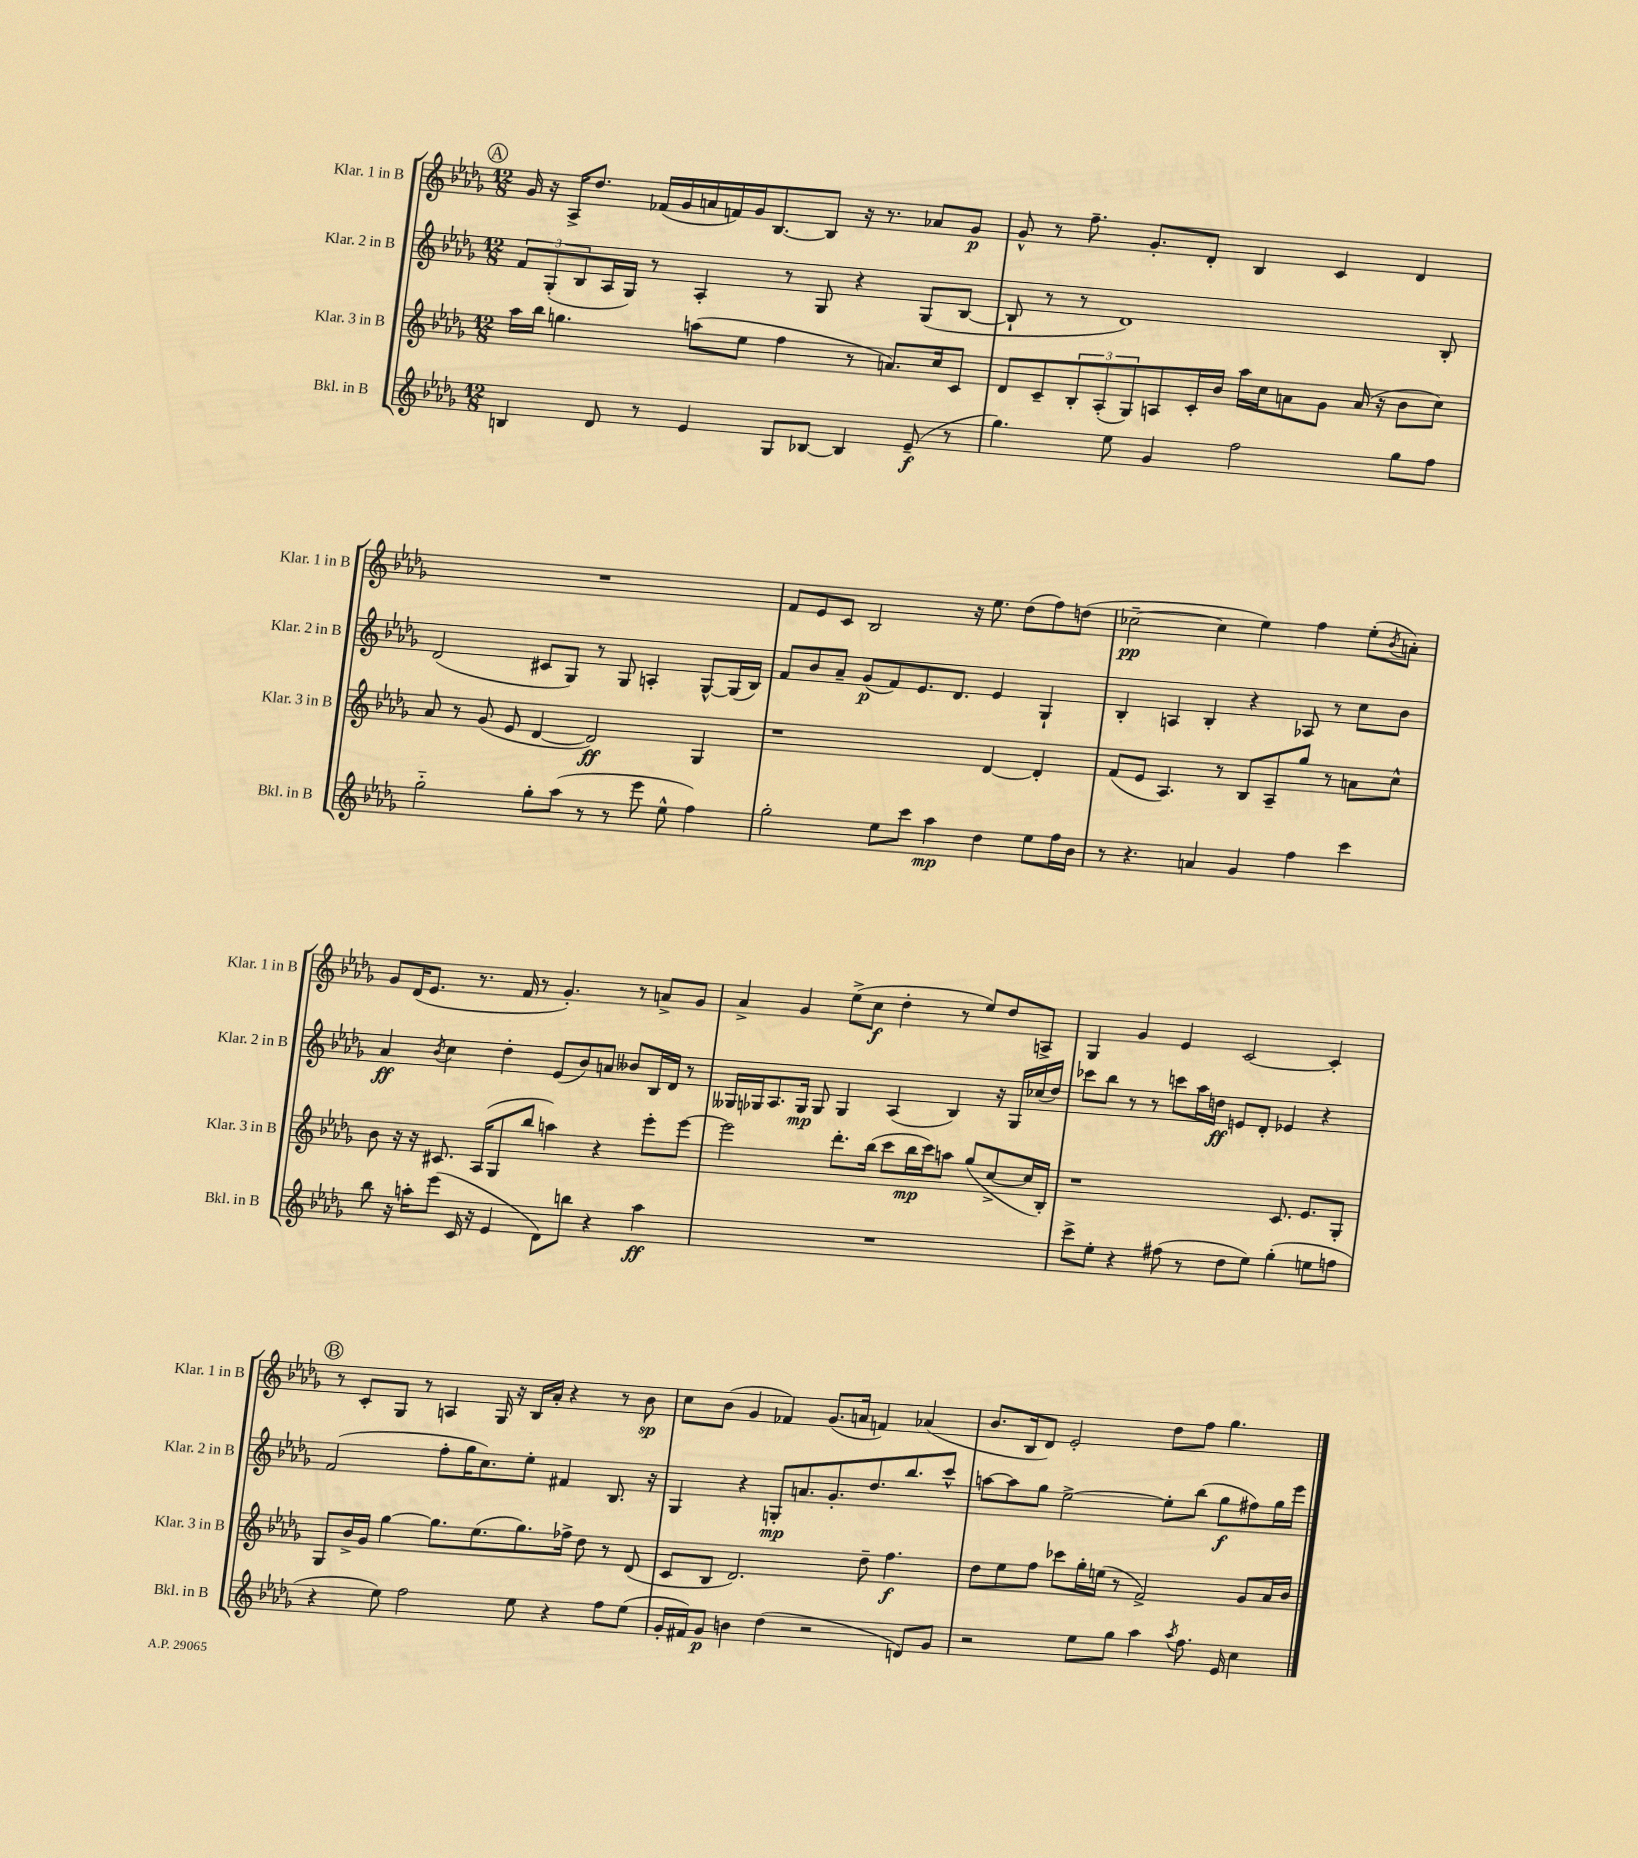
<<
\new StaffGroup <<
\new Staff = "s0" \with { instrumentName = "Klar. 1 in B" shortInstrumentName = "Klar. 1 in B" } {
    \clef treble \key des \major \numericTimeSignature \time 12/8
    \mark \markup { \circle "A" } ges'16 r16 aes16-> des''8. fes'16( ges'16 a'16 f'16) ges'16 bes8.~ bes8 r16 r8. aes'8 ges'8\p |
    ges'8-^ r8 f''8.-- ges'8.-. des'8-. bes4 c'4 des'4 |
    R1. |
    f'8 ees'8 c'8 bes2 r16 ees''8. des''8( f''8) d''8( |
    ces''2~--\pp ces''4 ees''4) f''4 ees''8-.( \acciaccatura { bes'8 } a'8-.) |
    ges'8 des'16( ees'8. r8. f'16 r8 ges'4.-.) r8 a'8-> ges'8 |
    aes'4-> ges'4 ees''8->( c''8\f des''4-. r8 ees''8) des''8 a8-> |
    ges4 ges'4 ees'4 c'2~ c'4-. |
    \mark \markup { \circle "B" } r8 c'8-. ges8 r8 a4 ges16 r16 bes16 aes'16-. r4 r8 bes'8\sp |
    c''8 bes'8( ges'4 fes'4) ges'8.( a'16 f'4) aes'4( |
    bes'8. bes16 des'8) ees'2-. des''8 f''8 ges''4. \bar "|." |
}
\new Staff = "s1" \with { instrumentName = "Klar. 2 in B" shortInstrumentName = "Klar. 2 in B" } {
    \clef treble \key des \major \numericTimeSignature \time 12/8
    \mark \markup { \circle "A" } \tuplet 3/2 { f'8 ges8-.( bes8 } aes16 ges16) r8 aes4-. r8 ges8 r4 ges8( bes8~ |
    bes8-! r8 r8 des'1) bes8-. |
    des'2( cis'8 ges8) r8 ges8 a4-. ges8~-^ ges16( bes16) |
    f'8 bes'8 aes'8-- ges'8\p( f'8) ees'8. des'8. ees'4 ges4-! |
    bes4-. a4 bes4-. r4 aes8 r8 c''8 bes'8 |
    aes'4\ff \acciaccatura { bes'8 } c''4 des''4-. ees'8( bes'8) a'8 beses'8 bes16 des'16 r8 |
    geses16 ges16 aes8. ges16\mp ges8 ges4 aes4( bes4) r16 ges16 ces''16( des''16) |
    ces'''8 bes''8 r8 r8 c'''8 aes''16 d''16\ff e'8 des'8-. ees'4 r4 |
    \mark \markup { \circle "B" } f'2( f''8-. ges''16 c''8.) ees''8-. fis'4 bes8. r16 |
    ges4 r4 g8-.\mp a'8. ges'8.-. des''8. bes''8. c'''8-^ |
    a''8~ a''8 ges''8 ees''2~-> ees''8-. bes''8( ges''8\f fis''8) ges''16 ees'''16 \bar "|." |
}
\new Staff = "s2" \with { instrumentName = "Klar. 3 in B" shortInstrumentName = "Klar. 3 in B" } {
    \clef treble \key des \major \numericTimeSignature \time 12/8
    \mark \markup { \circle "A" } aes''16 bes''16 g''4. a''8( ees''8 f''4 r8 a'8.) c''16 c'8 |
    des'8 c'8-- \tuplet 3/2 { bes8-. aes8-.( ges8) } a8 c'16-. bes'16 aes''16 c''16 a'8 ges'8 a'16( r16 bes'8 c''8) |
    aes'8 r8 ges'8( ees'8 des'4~ des'2\ff) ges4 |
    r1 des'4~ des'4-. |
    f'8( ees'8 aes4.) r8 bes8 aes8-- ges''8 r8 a'8 c''8-^ |
    bes'8 r16 r16 cis'8. aes16( ges8 bes''8 a''4) r4 ees'''8-. ees'''8~ |
    ees'''2 des'''8.-. bes''16( c'''8 bes''16\mp c'''16) a''8 ges''8( c''8~-> c''16 bes16-.) |
    r1 c'8. ees'8. ges8-. |
    \mark \markup { \circle "B" } ges8 bes'16-> ges'16 ges''4~ ges''8. ees''8.( ges''8.) fes''16-> des''8 r8 des'8( |
    c'8 bes8 des'2.) des''8-- f''4.\f |
    des''8 ees''8 f''8 ces'''8 ges''16-. e''16( r8 f'2->) ges'8 aes'16 bes'16 \bar "|." |
}
\new Staff = "s3" \with { instrumentName = "Bkl. in B" shortInstrumentName = "Bkl. in B" } {
    \clef treble \key des \major \numericTimeSignature \time 12/8
    \mark \markup { \circle "A" } b4 des'8 r8 ees'4 ges8 bes8~ bes4 ees'8--\f( r8 |
    ges''4.) ees''8 ges'4 f''2 ges''8 f''8 |
    ges''2-_ ges''8-. aes''8( r8 r8 ees'''8 ees''8-^ f''4) |
    ges''2-. ees''8 c'''8 aes''4\mp des''4 ees''8 f''16 bes'16 |
    r8 r4. a'4 ges'4 f''4 c'''4 |
    bes''8 r16 a''16-. ees'''8( c'16 r16 ees'4 des'8) b''8 r4 a''4\ff |
    R1. |
    c'''8-> ees''8-. r4 fis''8( r8 des''8 ees''8) ges''4-.( e''8 f''8 |
    \mark \markup { \circle "B" } r4 ees''8) f''2 ees''8 r4 f''8 ees''8( |
    ges'16-. fis'16) ges'8\p b'4 des''4( r2 d'8) ges'8 |
    r2 ees''8 ges''8 aes''4 \acciaccatura { aes''8 } f''8. ees'16 c''4 \bar "|." |
}
>>
>>
\layout { \context { \Score \remove "Bar_number_engraver" } }
